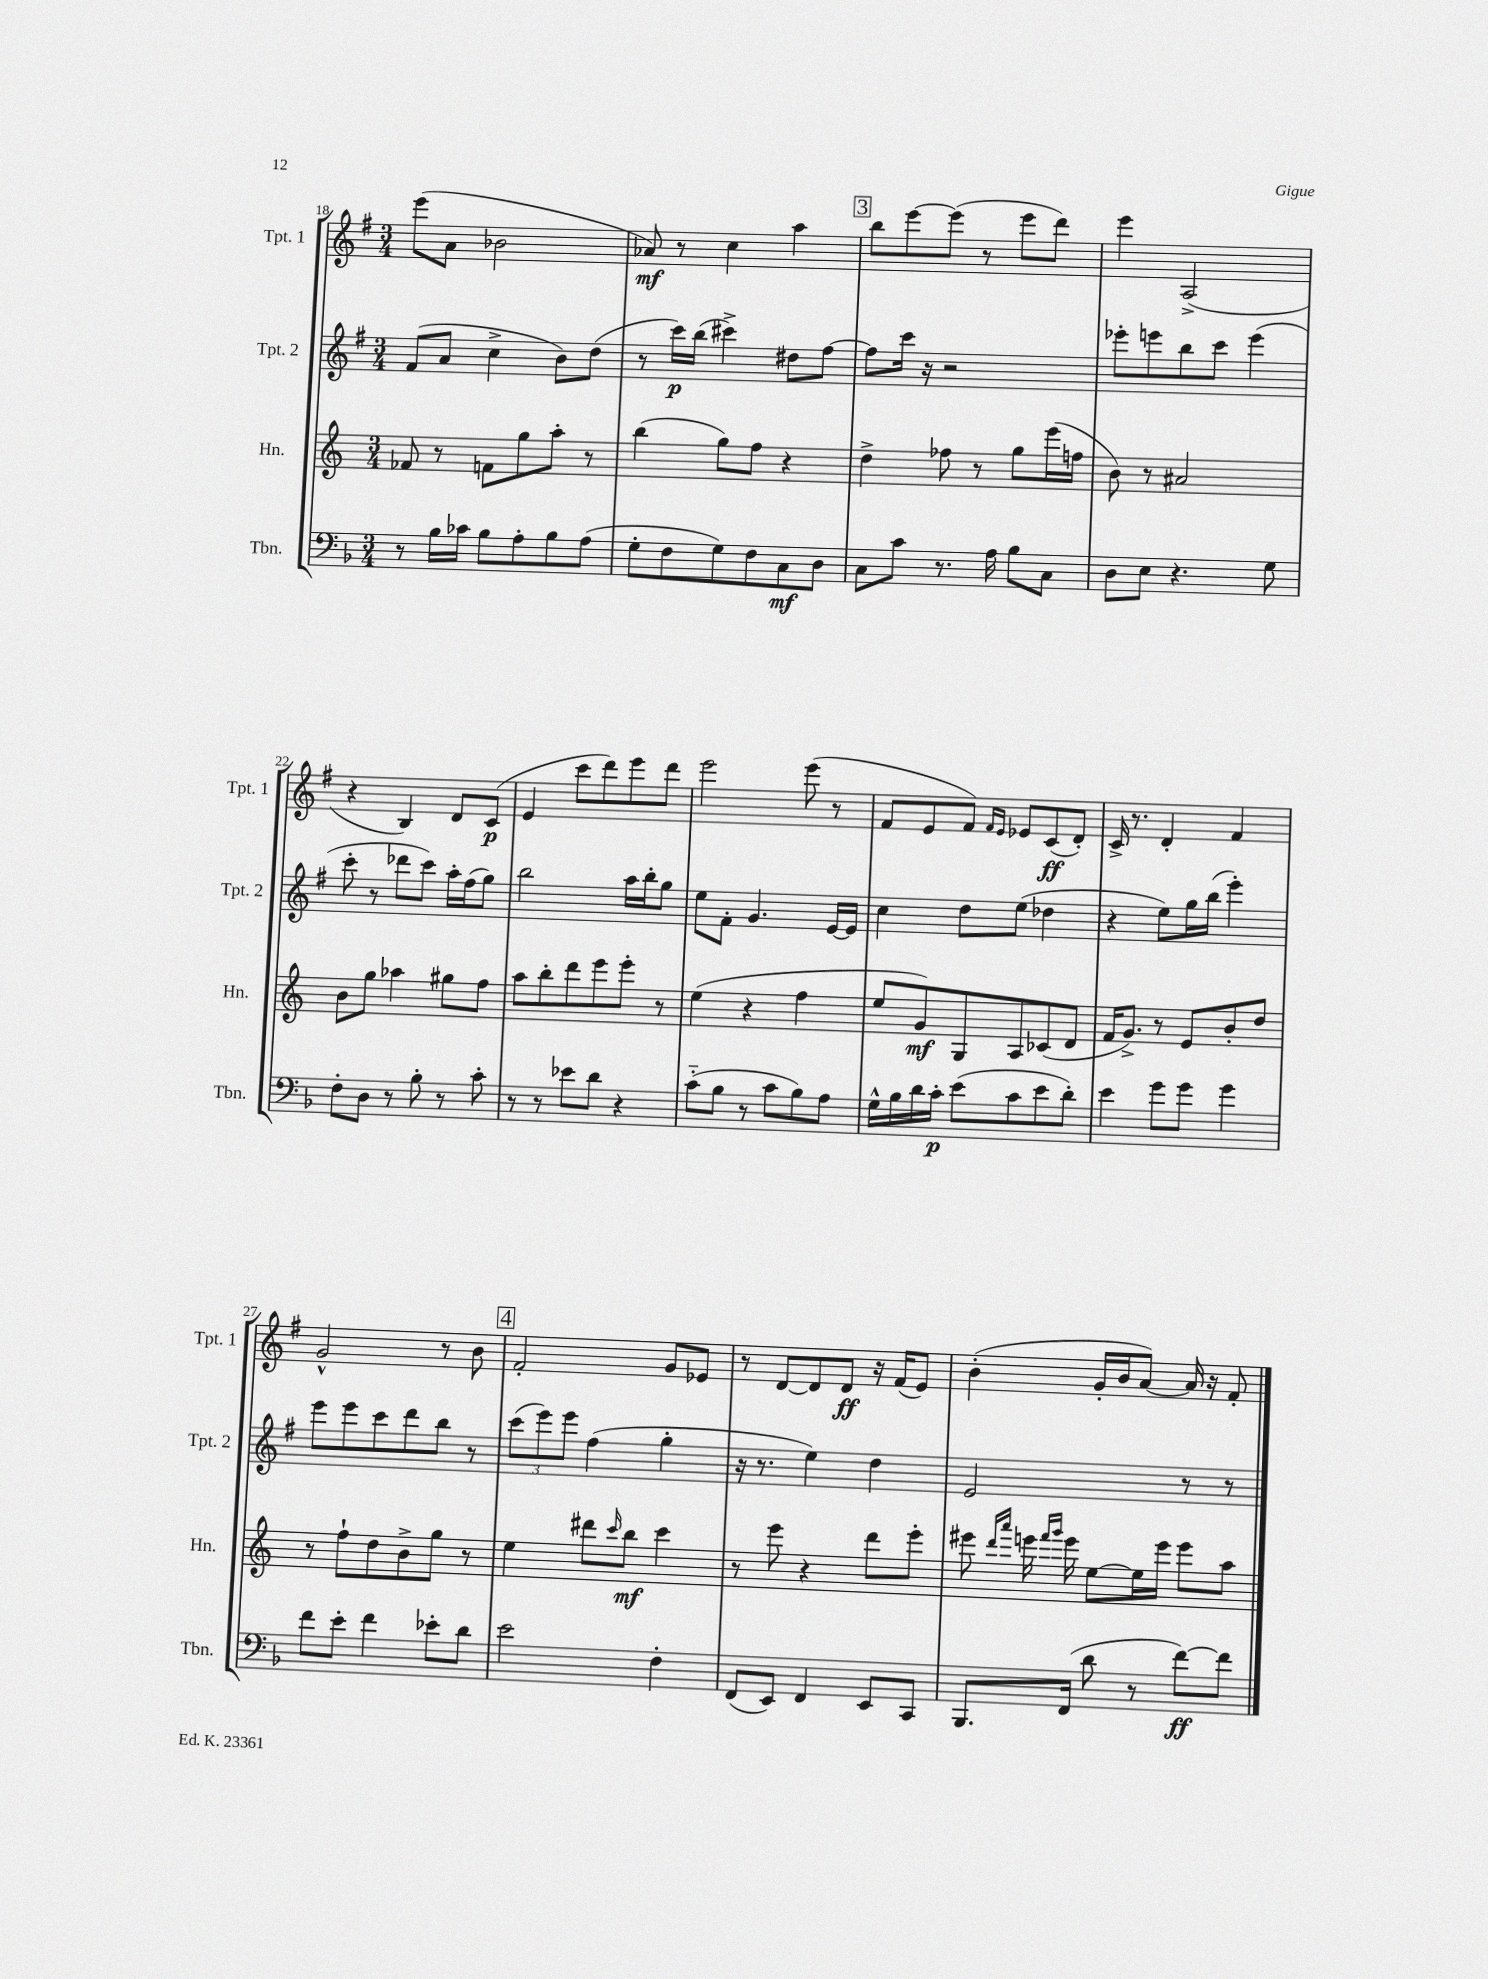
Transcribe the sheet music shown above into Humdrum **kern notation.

**kern	**kern	**kern	**kern
*staff4	*staff3	*staff2	*staff1
*clefF4	*clefG2	*clefG2	*clefG2
*k[b-]	*k[]	*k[f#]	*k[f#]
*M3/4	*M3/4	*M3/4	*M3/4
8r	8f-	(8f#	(8eee
16B-	8r	8a	8a
16c-	.	.	.
8B-	8f	4cc^	2b-
8A'	8gg	.	.
8B-	8aa'	8b)	.
(8A	8r	(8dd	.
=	=	=	=
8G'	(4bb	8r	8a-)
8F	.	16ccc)	8r
.	.	(16bb	.
8G)	8gg)	4ccc#^)	4cc
8F	8ff	.	.
8C	4r	8dd#	4aa
8D	.	[8ff#	.
=	=	=	=
8C	4dd^	8ff#]	8bb
8c	.	16ccc	[8eee
.	.	16r	.
8.r	8ff-	2r	(8eee]
.	8r	.	8r
16A	.	.	.
8B-	8gg	.	8eee
8C	(16eee	.	8ddd)
.	16ff	.	.
=	=	=	=
8D	8b)	8eee-'	4eee
8E	8r	8eee	.
4.r	2a#	8bb	(2A^
.	.	8ccc	.
.	.	(4eee	.
8G	.	.	.
=	=	=	=
8F'	8b	8ccc'	4r
8D	8gg	8r	.
8r	4aa-	8ddd-	4B)
8B-'	.	8ccc)	.
8r	8gg#	16aa'	8d
.	.	(16ff#	.
8c'	8ff	8gg)	(8c
=	=	=	=
8r	8aa	2bb	4e
8r	8bb'	.	.
8e-	8ddd	.	8ccc
8d	8eee	.	8ddd)
4r	8eee'	16aa	8eee
.	.	16bb'	.
.	8r	8gg	8ddd
=	=	=	=
(8c'~	(4ee	8ee	2eee
8B-	.	8f#'	.
8r	4r	4.g	.
8c	.	.	.
8B-)	4ff	.	(8eee
8A	.	[16e	8r
.	.	16e]	.
=	=	=	=
16G^^	8ee	4cc	8f#
16B-	.	.	.
16d	8g)	.	8e
16c'	.	.	.
(8e	8G	8dd	8f#)
.	.	.	16qqf#
.	.	.	16qqe
8c	8A	(8ee	8e-
8e	(8c-	4dd-	(8c
8d')	8d	.	8d')
=	=	=	=
4e	16f	4r	16c^
.	8.g^)	.	8.r
8g	8r	8ee)	4d'
8g	8e	16gg	.
.	.	(16bb	.
4g	8b'	4eee')	4f#
.	8dd	.	.
=	=	=	=
8f	8r	8eee	2g^^
8e'	8ff`	8eee	.
4f	8dd	8ccc	.
.	8b^	8ddd	.
8e-'	8gg	8bb	8r
8d	8r	8r	8b
=	=	=	=
2e	4ee	(12ccc	2f#'
.	.	12eee)	.
.	.	12eee	.
.	8ddd#	(4ff#	.
.	16qqccc	.	.
.	8bb	.	.
4F'	4ccc	4gg'	8g
.	.	.	8e-
=	=	=	=
(8FF	8r	16r	8r
.	.	8.r	.
8EE)	8eee	.	[8d
4FF	4r	4ee)	8d]
.	.	.	8d
8EE	8ddd	4dd	16r
.	.	.	(16f#
8CC	8eee'	.	8e)
=	=	=	=
8.BBB-	8eee#	2e	(4b'
.	16qqddd	.	.
.	16qqaaa	.	.
.	16eee	.	.
.	16qqfff	.	.
.	16qqggg	.	.
(16FF	16eee	.	.
8d	[8ee	.	16g'
.	.	.	16b
8r	16ee]	.	[8a)
.	16eee	.	.
[8f)	8eee	8r	16a]
.	.	.	16r
8f]	8aa	8r	8f#'
==	==	==	==
*-	*-	*-	*-
